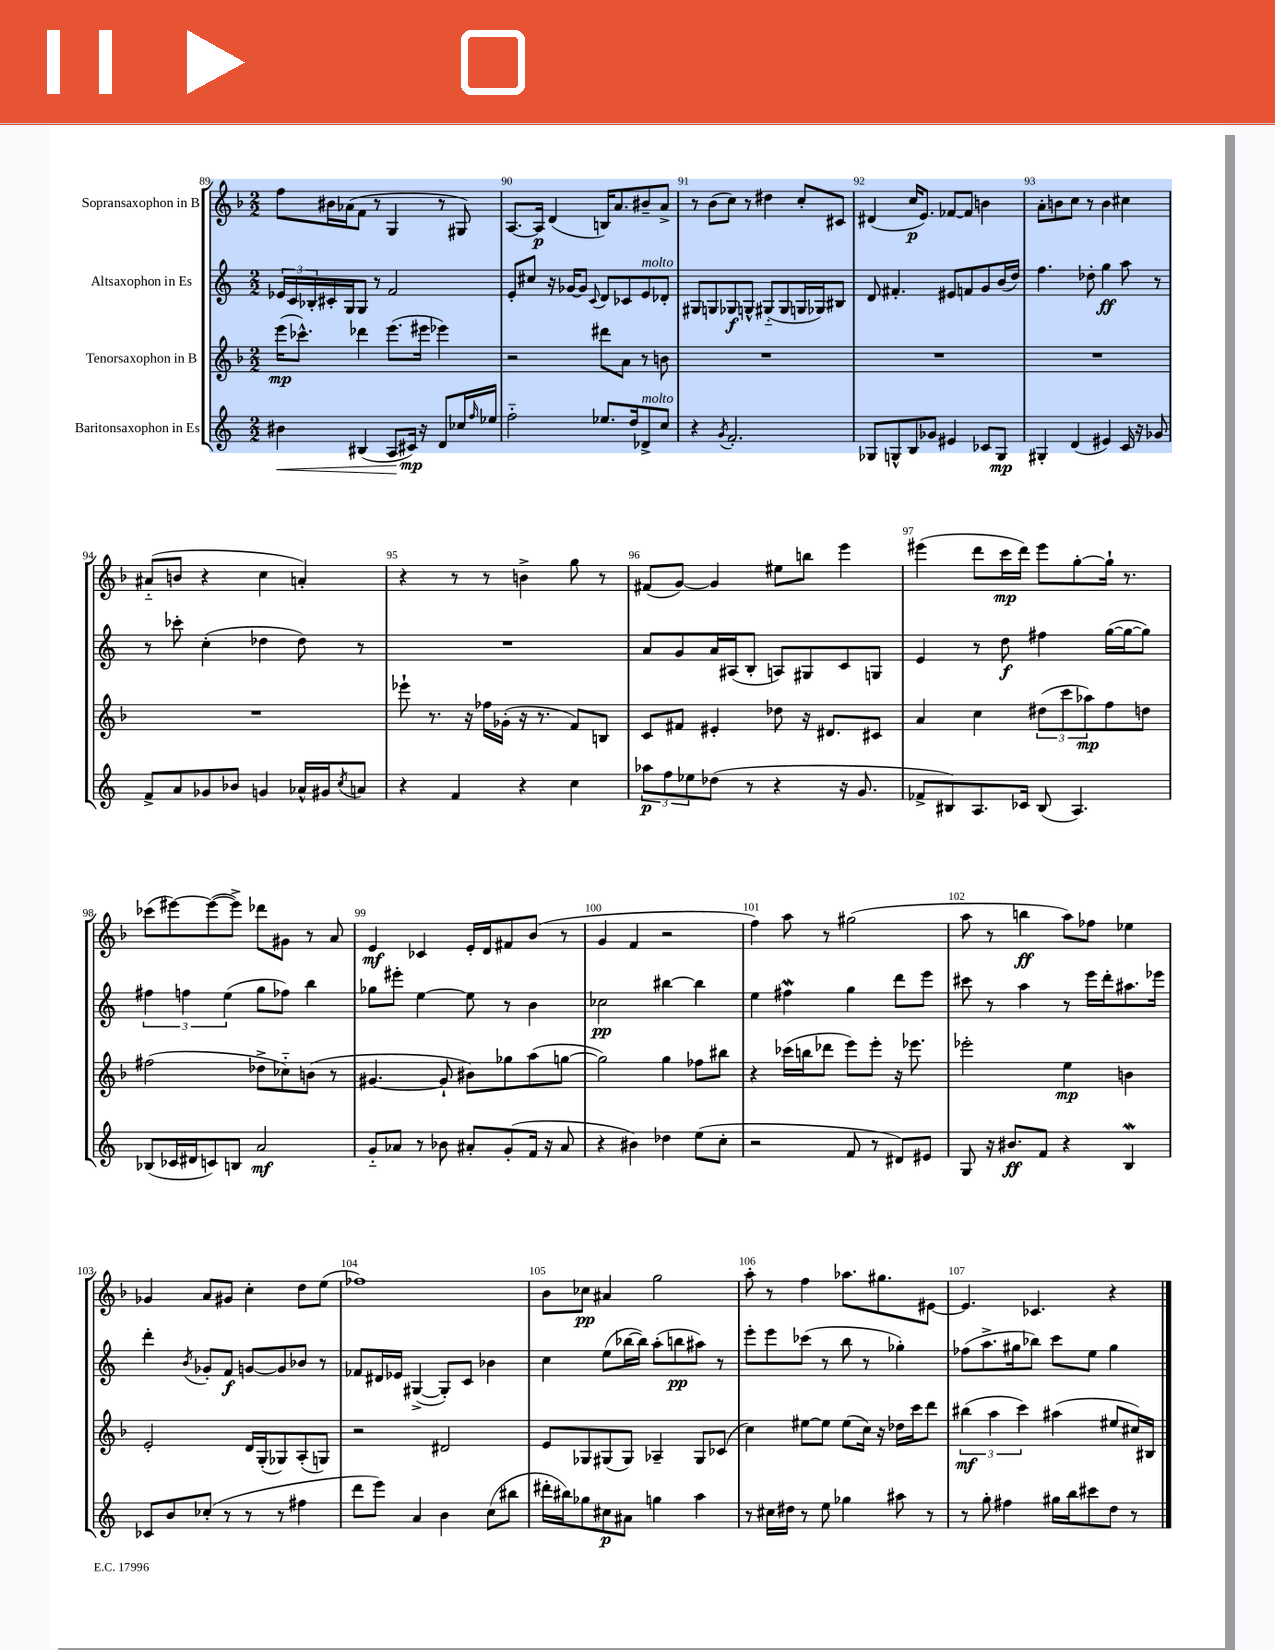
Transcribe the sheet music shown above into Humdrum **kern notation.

**kern	**dynam	**kern	**dynam	**kern	**dynam	**kern	**dynam
*part4	*part4	*part3	*part3	*part2	*part2	*part1	*part1
*staff4	*staff4	*staff3	*staff3	*staff2	*staff2	*staff1	*staff1
*I"Baritonsaxophon in Es	*	*I"Tenorsaxophon in B	*	*I"Altsaxophon in Es	*	*I"Sopransaxophon in B	*
*clefG2	*	*clefG2	*	*clefG2	*	*clefG2	*
*k[]	*	*k[b-]	*	*k[]	*	*k[b-]	*
*M2/2	*	*M2/2	*	*M2/2	*	*M2/2	*
=89	=89	=89	=89	=89	=89	=89	=89
!	!LO:HP:b	!	!	!	!	!	!
4b#X\	<	(16eee\KL	mp	24e-X/LL	.	8ff\L	.
.	.	.	.	24c/	.	.	.
.	.	8.ccc-X^^\J)	.	.	.	.	.
.	.	.	.	24B-X'/	.	.	.
.	.	.	.	16c#X'/	.	16b#X\L	.
.	.	.	.	16G/J	.	(16a-X\J	.
(4B#X/	.	4ddd-X\	.	8G/J	.	8f\J	.
.	.	.	.	8r	.	8r	.
8A/L	.	(8.eee\L	.	2f/	.	4G/	.
16c#X/Jk)	[ mp	.	.	.	.	.	.
16r	.	16eee#X\Jk	.	.	.	.	.
8d/L	.	4eee-X\)	.	.	.	8r	.
16cc-X/L	.	.	.	.	.	8G#X/)	.
16qqff/	.	.	.	.	.	.	.
16ee-X/JJ	.	.	.	.	.	.	.
=90	=90	=90	=90	=90	=90	=90	=90
2ff\	.	2r	.	8e'/L	.	[8.A/L	.
.	.	.	.	8cc#X/J	.	.	.
.	.	.	.	.	.	16A/Jk]	p
.	.	.	.	16r	.	(4d/	.
.	.	.	.	[16g-X/KL	.	.	.
.	.	.	.	8g-/J]	.	.	.
.	.	.	.	8qqc/	.	.	.
8.ee-X/L	.	8ddd#X\L	.	8d/L	.	16Bn/KL)	.
.	.	.	.	.	.	8.a/	.
.	.	8a\J	.	8c-X/	.	.	.
16dd/k	.	.	.	.	.	.	.
!	!	!	!	!LO:TX:a:i:t=molto	!	!	!
!LO:TX:a:i:t=molto	!	!	!	!	!	!	!
8d-X^/	.	8r	.	8e/	.	8b#X~/	.
8cc/J	.	8bn\	.	8d-X'/J	.	8a^/J	.
=91	=91	=91	=91	=91	=91	=91	=91
4r	.	1r	.	8G#X/L	.	8r	.
.	.	.	.	8Gn/	.	(8b-\L	.
8qg/	.	.	.	.	.	.	.
2.f'/	.	.	.	8G-X/	f	8cc\J)	.
.	.	.	.	8Gn^^/J	.	8r	.
.	.	.	.	(8G#X/L	.	4dd#X\	.
.	.	.	.	8G#/	.	.	.
.	.	.	.	16Gn/L	.	8cc'/L	.
.	.	.	.	16G-X/J)	.	.	.
.	.	.	.	8B#X/J	.	8c#X/J	.
=92	=92	=92	=92	=92	=92	=92	=92
8G-X/L	.	1r	.	8d/	.	(4d#X/	.
8Gn^^/	.	.	.	4.f#X'/	.	.	.
8B/	.	.	.	.	.	16cc/KL	p
.	.	.	.	.	.	8.e/J)	.
8g-X/J	.	.	.	.	.	.	.
4e#X/	.	.	.	8e#X/L	.	[8f-X/L	.
.	.	.	.	8fn/	.	8f-/J]	.
8c-X/L	.	.	.	8g/	.	4bn\	.
8G/J	mp	.	.	(16b/L	.	.	.
.	.	.	.	16dd/JJ)	.	.	.
=93	=93	=93	=93	=93	=93	=93	=93
4G#X'/	.	1r	.	4.ff\	.	8a'\L	.
.	.	.	.	.	.	8bn\	.
(4d/	.	.	.	.	.	8cc\J	.
.	.	.	.	8dd-X'\	.	8r	.
4e#X/)	.	.	.	4gg\	ff	4b\	.
16c/	.	.	.	8aa\	.	4cc#X\	.
16r	.	.	.	.	.	.	.
8g-X/	.	.	.	8r	.	.	.
!!LO:LB:g=z
=94	=94	=94	=94	=94	=94	=94	=94
8f^/L	.	1r	.	8r	.	(8a#X/L	.
8a/	.	.	.	8ccc-X'\	.	8bn/J	.
8g-X/	.	.	.	(4cc'\	.	4r	.
8b-X/J	.	.	.	.	.	.	.
4gn/	.	.	.	4dd-X\	.	4cc\	.
16a-X^^/LL	.	.	.	8dd-\)	.	4an'/)	.
16g#X/J	.	.	.	.	.	.	.
8qcc/	.	.	.	.	.	.	.
8an/J	.	.	.	8r	.	.	.
=95	=95	=95	=95	=95	=95	=95	=95
4r	.	8eee-X`\	.	1r	.	4r	.
.	.	8.r	.	.	.	.	.
4f/	.	.	.	.	.	8r	.
.	.	16r	.	.	.	.	.
.	.	16ff-X\LL	.	.	.	8r	.
.	.	(16g-X'\JJ	.	.	.	.	.
4r	.	16r	.	.	.	4bn^\	.
.	.	8.r	.	.	.	.	.
4cc\	.	8f/L)	.	.	.	8gg\	.
.	.	8Bn/J	.	.	.	8r	.
=96	=96	=96	=96	=96	=96	=96	=96
12aa-X\L	p	8c/L	.	8a/L	.	(8f#X/L	.
12ff\	.	.	.	.	.	.	.
.	.	8f#X/J	.	8g/	.	[8g/J)	.
12ee-X\	.	.	.	.	.	.	.
(8dd-X\J	.	4e#X'/	.	16a/L	.	4g/]	.
.	.	.	.	(16A#X/J	.	.	.
8r	.	.	.	8B'/J	.	.	.
4r	.	8dd-X\	.	8An/L)	.	8ee#X\L	.
.	.	16r	.	8G#X/	.	8bbn\J	.
.	.	8.d#X/L	.	.	.	.	.
16r	.	.	.	8c/	.	4eee\	.
8.g/	.	.	.	.	.	.	.
.	.	8c#X/J	.	8Gn/J	.	.	.
=97	=97	=97	=97	=97	=97	=97	=97
8f-X^/L	.	4a/	.	4e/	.	(4eee#X\	.
8B#X/)	.	.	.	.	.	.	.
8.A/	.	4cc\	.	8r	.	8ddd\L	.
.	.	.	.	8dd\	f	16ccc\L	mp
16c-X/Jk	.	.	.	.	.	16ddd\JJ)	.
(8B#/	.	(12dd#X\L	.	4ff#X\	.	8eee#\L	.
.	.	12ccc\	.	.	.	.	.
4.A/)	.	.	.	.	.	[8gg'\	.
.	.	12aa-X\)	mp	.	.	.	.
.	.	8ff\	.	([16gg\LL	.	16gg`\Jk]	.
.	.	.	.	16gg\J_	.	8.r	.
.	.	8ddn\J	.	8gg\J])	.	.	.
!!LO:LB:g=z
=98	=98	=98	=98	=98	=98	=98	=98
(8B-X/L	.	(2ff#X\	.	6ff#X\	.	(8ccc-X\L	.
16c-X/L	.	.	.	.	.	[8eee#X\)	.
.	.	.	.	6ffn\	.	.	.
16d#X/J	.	.	.	.	.	.	.
8cn/)	.	.	.	.	.	(8eee#\_	.
.	.	.	.	(6ee\	.	.	.
8Bn/J	.	.	.	.	.	8eee#^\J])	.
2a/	mf	8dd-X^\L	.	8gg\L	.	8ddd-X\L	.
.	.	8cc-X\)	.	8ff-X\J)	.	8g#X\J	.
.	.	(8bn\J	.	4bb\	.	8r	.
.	.	8r	.	.	.	8a/	.
=99	=99	=99	=99	=99	=99	=99	=99
8g/L	.	[4.g#X/	.	8gg-X\L	.	4e/	mf
8a-X/J	.	.	.	8eee#X'\J	.	.	.
8r	.	.	.	[4ee\	.	4c-X/	.
8b-X\	.	8g#`/]	.	.	.	.	.
8a#X'/L	.	8b#X\L)	.	8ee\]	.	16e'/LL	.
.	.	.	.	.	.	16d/J	.
(8g'/	.	8gg-X\	.	8r	.	8f#X/	.
16f/Jk	.	(8aa\	.	4b\	.	(8b-/J	.
16r	.	.	.	.	.	.	.
8a#/	.	[8ggn\J	.	.	.	8r	.
=100	=100	=100	=100	=100	=100	=100	=100
4r	.	2gg\])	.	2cc-X\	pp	4g/	.
4b#X\)	.	.	.	.	.	4f/	.
4dd-X\	.	4gg\	.	[4bb#X\	.	2r	.
(8ee\L	.	8ff-X\L	.	4bb#\]	.	.	.
8cc'\J	.	8bb#X\J	.	.	.	.	.
=101	=101	=101	=101	=101	=101	=101	=101
2r	.	4r	.	4ee\	.	4ff\)	.
.	.	(16ccc-X\LL	.	4ff#XW\	.	8aa\	.
.	.	16bbn\J	.	.	.	.	.
.	.	8ddd-X\J	.	.	.	8r	.
8f/	.	8eee\L)	.	4gg\	.	(2gg#X\	.
8r	.	8eee'\J	.	.	.	.	.
8d#X/L)	.	16r	.	8ddd\L	.	.	.
.	.	8.eee-X\	.	.	.	.	.
8e#X/J	.	.	.	8eee\J	.	.	.
=102	=102	=102	=102	=102	=102	=102	=102
8G/	.	2eee-X'\	.	8ccc#X\	.	8aa\	.
16r	.	.	.	8r	.	8r	.
8.b#X/L	ff	.	.	.	.	.	.
.	.	.	.	4aa\	.	4bbn\	ff
8f/J	.	.	.	.	.	.	.
4r	.	4ee\	mp	8r	.	8aa\L)	.
.	.	.	.	16eee\LL	.	8ff-X\J	.
.	.	.	.	16ddd'\J	.	.	.
4BW/	.	4bn\	.	8.aa#X\	.	4ee-X\	.
.	.	.	.	16eee-X\Jk	.	.	.
!!LO:LB:g=z
=103	=103	=103	=103	=103	=103	=103	=103
8c-X/L	.	2e'/	.	4ddd'\	.	4g-X/	.
8b/	.	.	.	.	.	.	.
.	.	.	.	8qb/	.	.	.
(8cc-X'/J	.	.	.	8g-X'/L	.	8a/L	.
8r	.	.	.	8f/J	f	8g#X/J	.
8r	.	16d/LL	.	[8gn/L	.	4cc'\	.
.	.	(16G'/J	.	.	.	.	.
8r	.	8G-X/)	.	8g/]	.	.	.
4ff#X\	.	(8A'/	.	8b-X/J	.	8dd\L	.
.	.	8Gn/J)	.	8r	.	(8ee\J	.
=104	=104	=104	=104	=104	=104	=104	=104
8ddd\L	.	2r	.	8f-X/L	.	1ff-X)	.
8eee\J)	.	.	.	16d#X/L	.	.	.
.	.	.	.	16e-X/JJ	.	.	.
4a/	.	.	.	([4G#X^/	.	.	.
4b\	.	2d#X/	.	8G#'/L])	.	.	.
.	.	.	.	8c/J	.	.	.
(8cc\L	.	.	.	4b-X\	.	.	.
8bb#X\J	.	.	.	.	.	.	.
=105	=105	=105	=105	=105	=105	=105	=105
16ddd#X'\LL	.	8e/L	.	4cc\	.	8b-\L	.
16bb#X\J)	.	.	.	.	.	.	.
8gg-X\	.	8G-X/	.	.	.	8cc-X\J	pp
8cc#X\	p	(8G#X/	.	(8ee\L	.	4a#X/	.
8a#X\J	.	8G#/J)	.	[16bb-X\L	.	.	.
.	.	.	.	16bb-\JJ])	.	.	.
4ggn\	.	4A-X~/	.	(8aa'\L	.	2gg\	.
.	.	.	.	8bbn\	pp	.	.
4aa\	.	8G#/L	.	8aa#X\J)	.	.	.
.	.	(8c-X/J	.	8r	.	.	.
=106	=106	=106	=106	=106	=106	=106	=106
8r	.	4cc\)	.	8eee'\L	.	8aa'\	.
16cc#X\LL	.	.	.	8eee\	.	8r	.
16dd#X\JJ	.	.	.	.	.	.	.
8r	.	[8ee#X\L	.	(8ccc-X\J	.	4ff\	.
8ee\	.	8ee#\J]	.	8r	.	.	.
4gg-X\	.	(8ee#\L	.	8bb\	.	8.aa-X\L	.
.	.	16cc\Jk)	.	8r	.	.	.
.	.	16r	.	.	.	8.gg#X\	.
8aa#X\	.	16dd-X\LL	.	4gg-X'\)	.	.	.
.	.	16ccc\J	.	.	.	.	.
8r	.	8ddd\J	.	.	.	[8e#X\J	.
=107	=107	=107	=107	=107	=107	=107	=107
8r	.	(6bb#X\	mf	(8ff-X\L	.	4.e#/]	.
8gg'\	.	.	.	8.aa^\	.	.	.
.	.	6aa\	.	.	.	.	.
4ff#X\	.	.	.	.	.	.	.
.	.	.	.	16gg#X\k	.	.	.
.	.	6ccc\)	.	.	.	.	.
.	.	.	.	8bb-X\J)	.	4.c-X/	.
16gg#X\LL	.	(4aa#X\	.	8ccc\L	.	.	.
16bb\J	.	.	.	.	.	.	.
8ccc#X\	.	.	.	8ee\J	.	.	.
8dd\J	.	8ee#X/L	.	4gg#\	.	4r	.
8r	.	16cc#X/L)	.	.	.	.	.
.	.	16B#X/JJ	.	.	.	.	.
==	==	==	==	==	==	==	==
*-	*-	*-	*-	*-	*-	*-	*-
